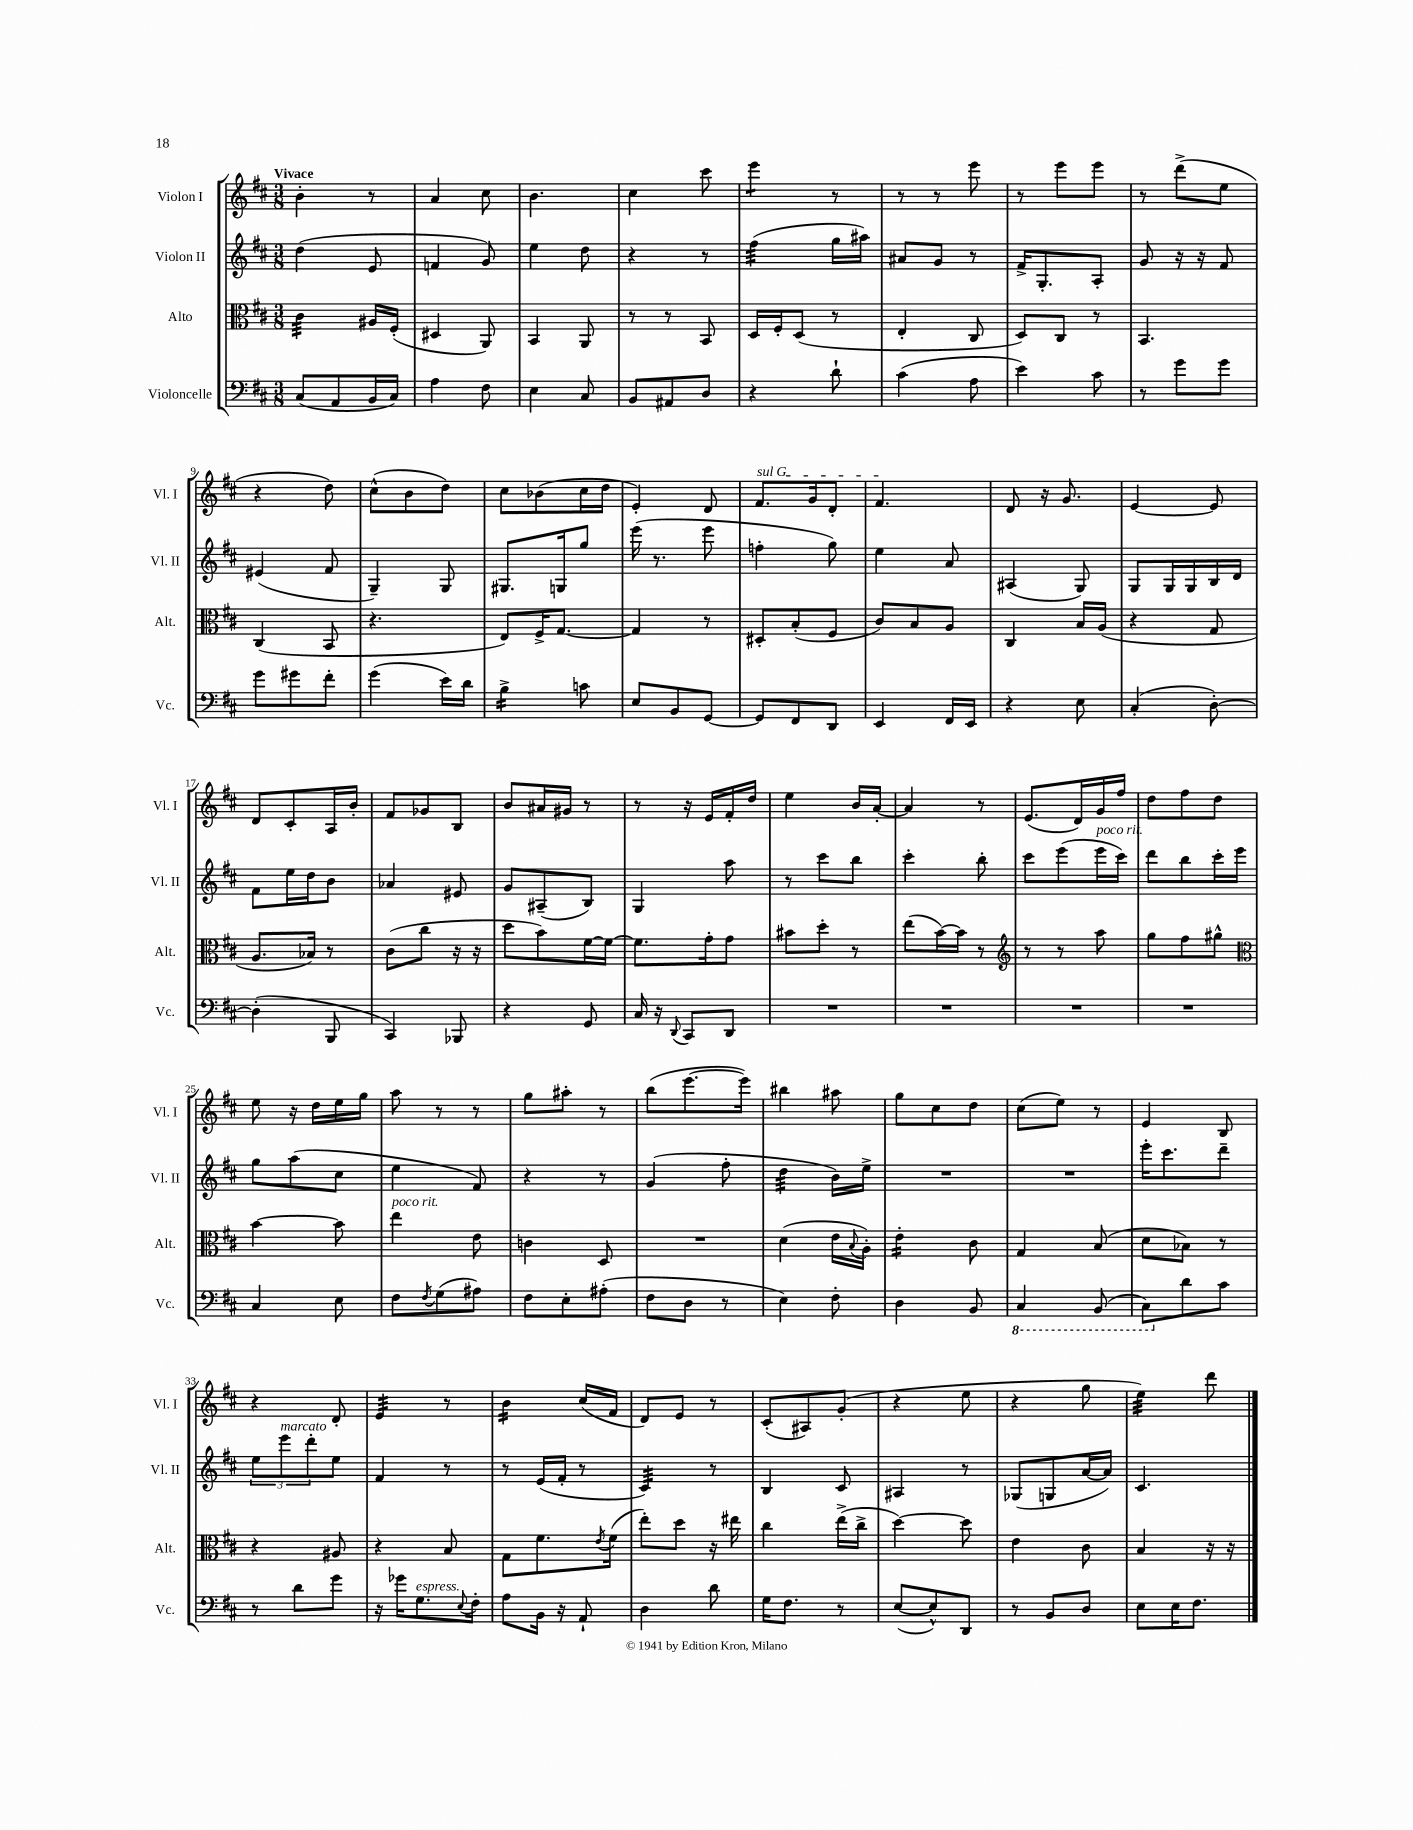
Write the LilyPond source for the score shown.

<<
\new StaffGroup <<
\new Staff = "s0" \with { instrumentName = "Violon I" shortInstrumentName = "Vl. I" } {
    \clef treble \key d \major \numericTimeSignature \time 3/8 \tempo "Vivace"
    b'4-. r8 |
    a'4 cis''8 |
    b'4. |
    cis''4 cis'''8 |
    e'''4:8 r8 |
    r8 r8 e'''8 |
    r8 e'''8 e'''8 |
    r8 d'''8->( e''8 |
    r4 d''8) |
    cis''8-^( b'8 d''8) |
    cis''8 bes'8( cis''16 d''16 |
    e'4-.) d'8 |
    \once \override TextSpanner.bound-details.left.text = \markup { \italic "sul G" } fis'8.\startTextSpan g'16 d'8-. |
    fis'4.\stopTextSpan |
    d'8 r16 g'8. |
    e'4~ e'8 |
    d'8 cis'8-. a16 b'16-. |
    fis'8 ges'8 b8 |
    b'8 ais'16 gis'16 r8 |
    r8 r16 e'16 fis'16-. d''16 |
    e''4 b'16 a'16~-. |
    a'4 r8 |
    e'8.( d'16) g'16 fis''16 |
    d''8 fis''8 d''8 |
    e''8 r16 d''16 e''16 g''16 |
    a''8 r8 r8 |
    g''8 ais''8-. r8 |
    b''8( e'''8.~ e'''16) |
    bis''4 ais''8 |
    g''8 cis''8 d''8 |
    cis''8( e''8) r8 |
    e'4 b8 |
    r4 d'8-. |
    e'4:32 r8 |
    b'4:16 cis''16( fis'16 |
    d'8) e'8 r8 |
    cis'8-.( ais8) g'8-.( |
    r4 e''8 |
    r4 g''8 |
    e''4:32) d'''8 \bar "|." |
}
\new Staff = "s1" \with { instrumentName = "Violon II" shortInstrumentName = "Vl. II" } {
    \clef treble \key d \major \numericTimeSignature \time 3/8
    d''4( e'8 |
    f'4 g'8) |
    e''4 d''8 |
    r4 r8 |
    fis''4:32( g''16 ais''16) |
    ais'8 g'8 r8 |
    fis'16-> g8.-. a8-. |
    g'8 r16 r16 fis'8 |
    eis'4( fis'8 |
    g4--) g8 |
    gis8. g16 g''8 |
    e'''16( r8. e'''8 |
    f''4-. g''8) |
    e''4 a'8 |
    ais4( g8) |
    g8 g16 g16 b16 d'16 |
    fis'8 e''16 d''16 b'8 |
    aes'4 eis'8 |
    g'8 ais8--( b8) |
    g4 a''8 |
    r8 cis'''8 b''8 |
    cis'''4-. b''8-. |
    cis'''8 e'''8( e'''16^\markup { \italic "poco rit." } cis'''16) |
    d'''8 b''8 cis'''16-. e'''16 |
    g''8 a''8( cis''8 |
    e''4 fis'8) |
    r4 r8 |
    g'4( fis''8-. |
    d''4:32 b'16) e''16-> |
    R4. |
    R4. |
    e'''16-. cis'''8. d'''8-- |
    \tuplet 3/2 { e''8 e'''8^\markup { \italic "marcato" } d'''8-. } e''8 |
    fis'4 r8 |
    r8 e'16( fis'16-. r8 |
    cis'4:32) r8 |
    b4 cis'8 |
    ais4 r8 |
    ges8( g8 a'16~ a'16) |
    cis'4. \bar "|." |
}
\new Staff = "s2" \with { instrumentName = "Alto" shortInstrumentName = "Alt." } {
    \clef alto \key d \major \numericTimeSignature \time 3/8
    cis'4:32 ais16 fis16-.( |
    dis4 a,8) |
    b,4 a,8 |
    r8 r8 b,8 |
    d16 fis16-. d8( r8 |
    e4-. cis8 |
    d8) cis8 r8 |
    b,4. |
    cis4( b,8 |
    r4. |
    e8) fis16-> g8.~ |
    g4 r8 |
    dis8-. b8-.( fis8 |
    cis'8) b8 a8 |
    cis4 b16 a16( |
    r4 g8 |
    a8. bes16) r8 |
    cis'8( cis''8 r16 r16 |
    d''8 b'8) fis'16~ fis'16~ |
    fis'8. g'16-. g'8 |
    bis'8 d''8-. r8 |
    e''8( b'16~) b'16 r8 |
    \clef treble r8 r8 a''8 |
    g''8 fis''8 gis''8-^ |
    \clef alto b'4~ b'8 |
    e''4^\markup { \italic "poco rit." } e'8 |
    c'4 d8 |
    R4. |
    d'4( e'16 \appoggiatura { b8 } a16-.) |
    e'4:16-. cis'8 |
    g4 b8( |
    d'8 bes8) r8 |
    r4 ais8 |
    r4 b8 |
    g8 fis'8. \acciaccatura { e'8 } fis'16( |
    e''8-.) d''8 r16 eis''16 |
    cis''4 e''16->( cis''16-> |
    d''4~) d''8 |
    e'4 cis'8 |
    b4 r16 r16 \bar "|." |
}
\new Staff = "s3" \with { instrumentName = "Violoncelle" shortInstrumentName = "Vc." } {
    \clef bass \key d \major \numericTimeSignature \time 3/8
    cis8( a,8 b,16 cis16) |
    a4 fis8 |
    e4 cis8 |
    b,8 ais,8 d8 |
    r4 d'8-! |
    cis'4( a8 |
    e'4) cis'8 |
    r8 g'8 g'8 |
    g'8 gis'8 fis'8-. |
    g'4( e'16) d'16 |
    b4:16-> c'8 |
    e8 b,8 g,8~ |
    g,8 fis,8 d,8 |
    e,4 fis,16 e,16 |
    r4 e8 |
    cis4-.( d8~-.) |
    d4-.( b,,8 |
    cis,4) bes,,8 |
    r4 g,8 |
    cis16 r16 \appoggiatura { d,8 } cis,8 d,8 |
    R4. |
    R4. |
    R4. |
    R4. |
    cis4 e8 |
    fis8 \acciaccatura { fis8 } g8( ais8) |
    fis8 e8-. ais8-.( |
    fis8 d8 r8 |
    e4) fis8-. |
    d4 b,8 |
    \ottava #-1 cis,4 b,,8( |
    cis,8) \ottava #0 d'8 cis'8 |
    r8 d'8 g'8 |
    r16 ges'16 g8.^\markup { \italic "espress." } \appoggiatura { e8 } fis16-. |
    a8 b,16 r16 a,8-! |
    d4 d'8 |
    g16 fis8. r8 |
    e8~( e8-^) d,8 |
    r8 b,8 d8 |
    e8 e16 fis8. \bar "|." |
}
>>
>>
